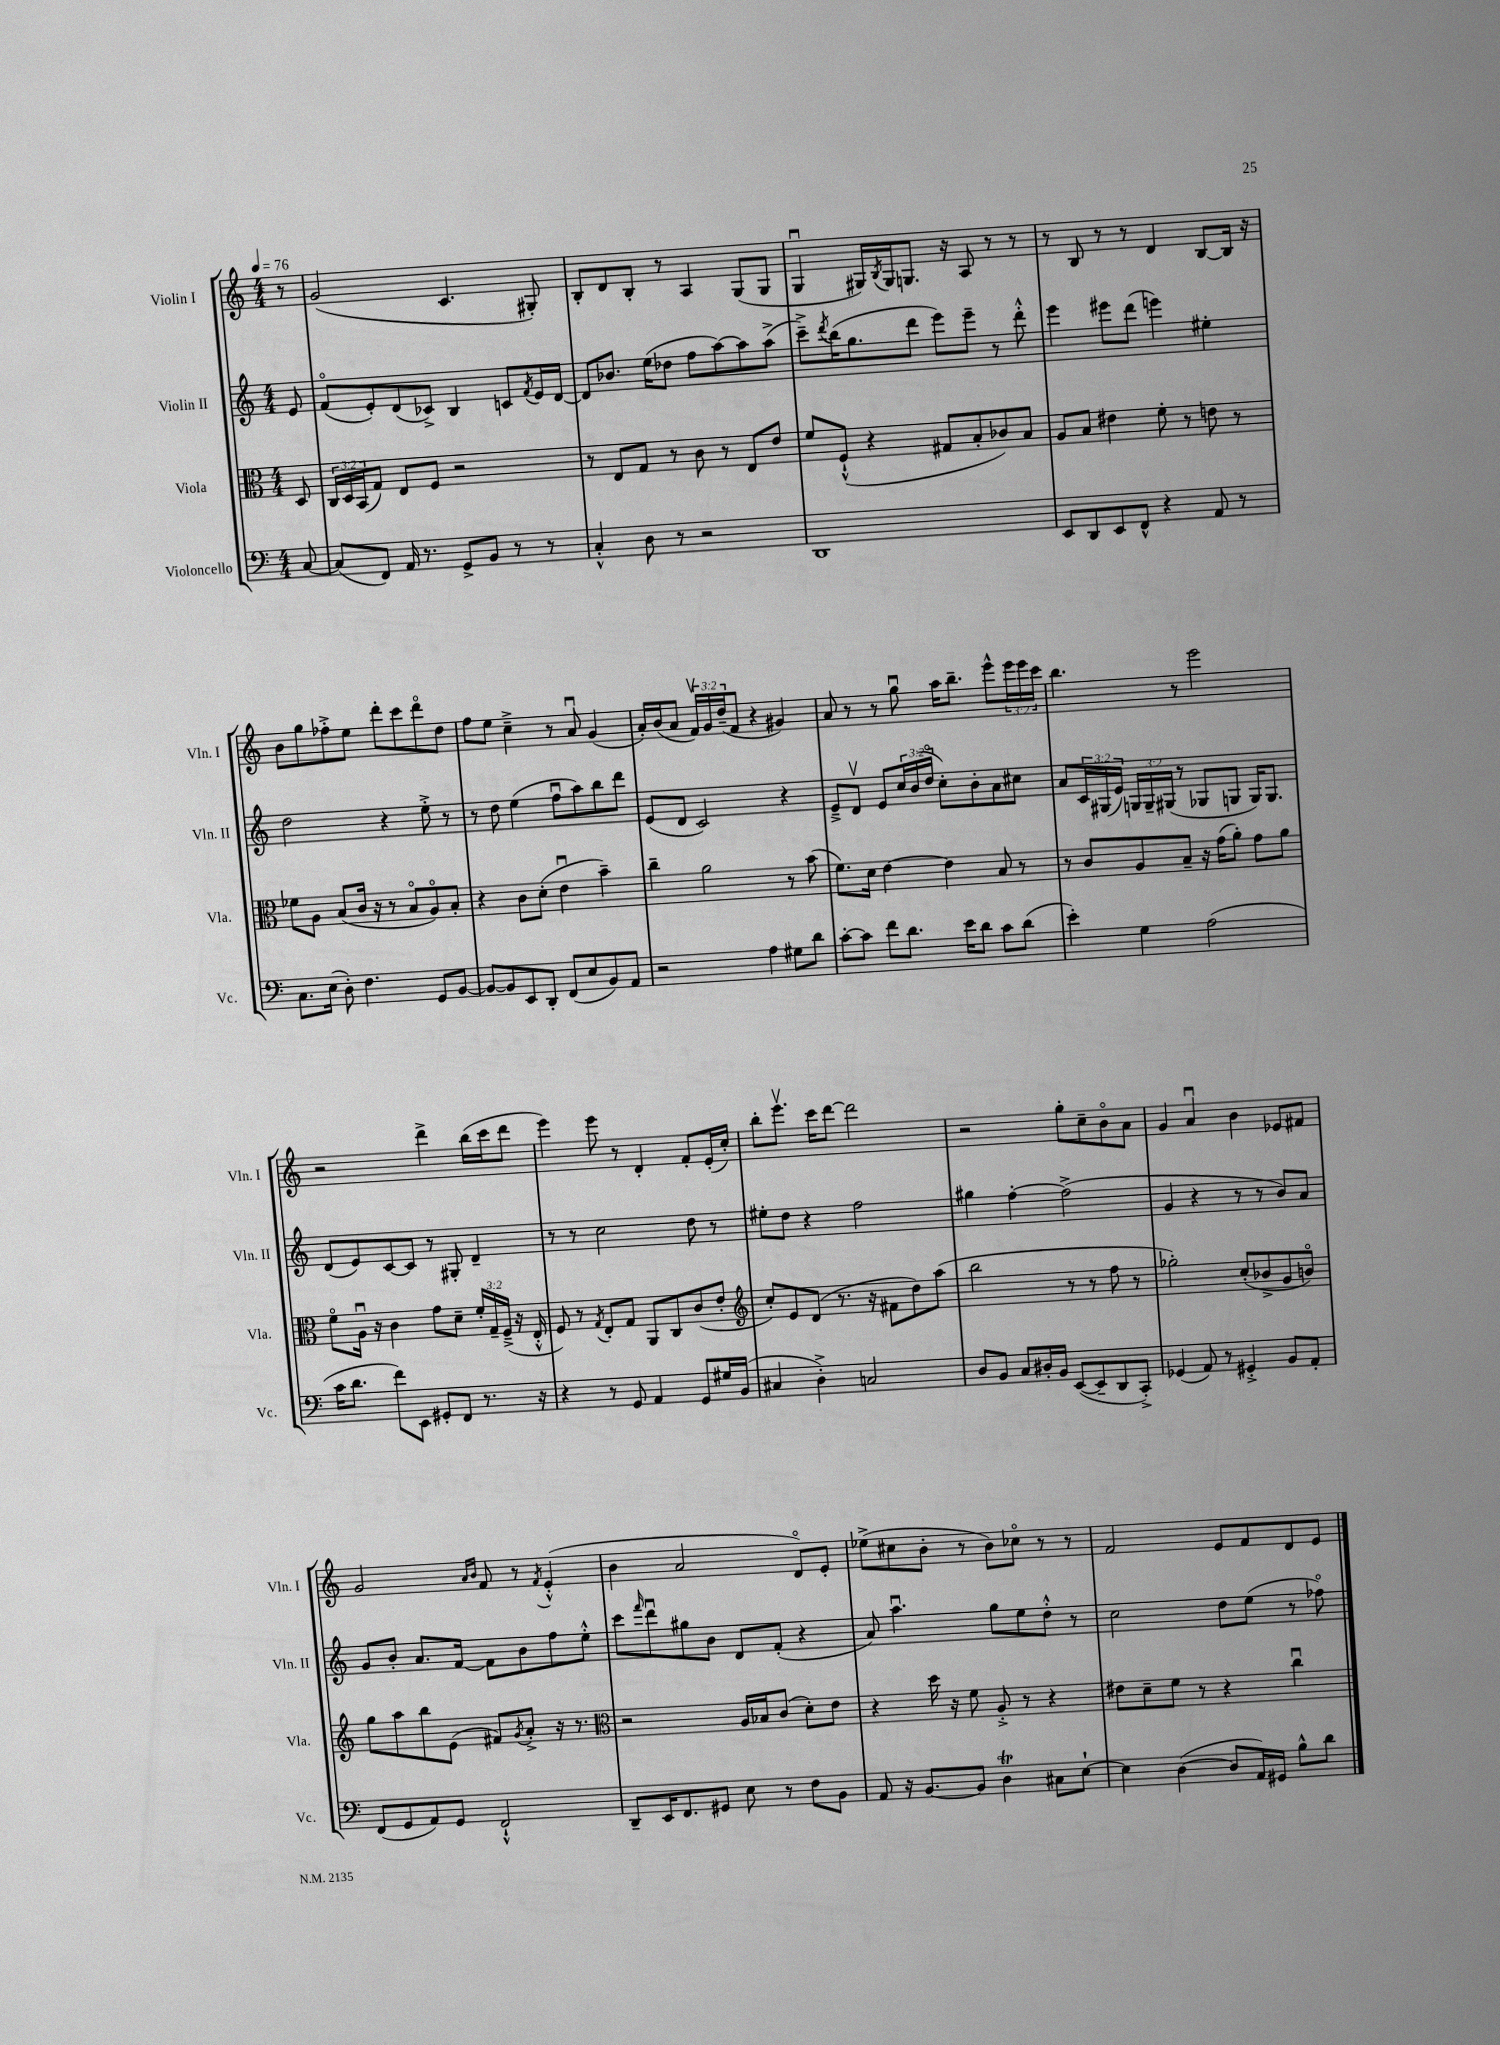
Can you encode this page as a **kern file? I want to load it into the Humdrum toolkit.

**kern	**kern	**kern	**kern
*staff4	*staff3	*staff2	*staff1
*clefF4	*clefC3	*clefG2	*clefG2
*k[]	*k[]	*k[]	*k[]
*M4/4	*M4/4	*M4/4	*M4/4
*MM76	*MM76	*MM76	*MM76
[8C	8D	8e	8r
=	=	=	=
(8C]	24C	(8fo	(2g
.	24D	.	.
.	(24BB	.	.
8FF)	8G)	8e')	.
16AA	8E	(8d	.
8.r	.	.	.
.	8F	8c-^)	.
8GG^	2r	4B	4.c
8BB	.	.	.
8r	.	8c	.
.	.	8qf	.
8r	.	16e	8G#')
.	.	[16d	.
=	=	=	=
4C'^^	8r	8d]	8B'
.	8E	8.b-	8d
8D	8G	.	8B'
.	.	(16ee	.
8r	8r	8dd-	8r
2r	8c	8ff	4A
.	8r	[8aa)	.
.	8E	8aa]	(8G
.	8e	(8aa^	8G
=	=	=	=
1DD	8f	8ccc~^)	4Gu
.	.	8qddd	.
.	(8F`^^	(16bb	.
.	.	8.gg	.
.	4r	.	16G#)
.	.	.	8qB
.	.	.	16G#
.	.	8ddd	8.G
.	8G#	8eee)	.
.	.	.	16r
.	8B'	8eee~	8A
.	8c-)	8r	8r
.	8B	8ddd'^^	8r
=	=	=	=
8EE	8A	4eee	8r
8DD	8B	.	8B
8EE	4e#	8eee#	8r
8FF^^	.	(8ddd	8r
4r	8f'	4eee)	4d
.	8r	.	.
8AA	8e	4ee#'	[8B
8r	8r	.	16B]
.	.	.	16r
=	=	=	=
8.C	8f-	2dd	8b
.	8A	.	8gg
(16E	.	.	.
8D')	(8B	.	8ff-'^
4.F	16c	.	8ee
.	16r	.	.
.	8r	4r	8ddd'
.	8Bo	.	8ccc
8GG	8Ao)	8ee'^	8dddo
[8BB	8B'	8r	8dd
=	=	=	=
8BB_	4r	8r	8ff
8BB]	.	8dd	8ee
8EE	8c	(4ee	4cc~^
8DD'	(8d'	.	.
(8FF	4eu	8ffu	8r
8E	.	8aa)	8au
8BB)	4b~)	8bb	(4g
8AA	.	8ddd	.
=	=	=	=
2r	4cc~	(8e	16a')
.	.	.	(16b
.	.	8d	8a
.	2a	2c)	24fv)
.	.	.	24g
.	.	.	(24dd~
.	.	.	8f
4A	.	.	4r
8G#	8r	4r	4g#)
8d	(8b	.	.
=	=	=	=
[8c'	8.f)	8e~^	8a
8c]	.	8dv	8r
.	16d	.	.
8f	[4e	8e	8r
8.d	.	24cc	8ggu
.	.	(24b	.
.	.	24ddo	.
.	4e]	8cc')	16aa
16e	.	.	8.bb~
8d	.	8b'	.
8c	8B	8a	8eee^^
(8d	8r	8cc#	24eee
.	.	.	24eee
.	.	.	24ccc
=	=	=	=
4e')	8r	8a	4.bb
.	8c	24c	.
.	.	(24G#	.
.	.	24e)	.
4G	8A	24G	.
.	.	24G~	.
.	.	(24G#	.
.	8B~	8r	8r
(2A	16r	8G-	2eee
.	(16g	.	.
.	8a')	8G	.
.	8g	16G)	.
.	.	8.G	.
.	8a	.	.
=	=	=	=
16c	8fo	(8d	2r
8.d	.	.	.
.	16Au	8e)	.
.	16r	.	.
8f)	4c	[8c	.
8EE	.	8c]	.
8GG#'	8g	8r	4ddd^
8FF	8d~	8G#'	.
8.r	24f'	4d~	(16bb
.	24G~	.	.
.	.	.	16ccc
.	(24F~^	.	.
.	16r	.	8ddd
16r	16E'^^	.	.
=	=	=	=
4r	8F)	8r	4eee)
.	8r	8r	.
.	8qG	.	.
8r	8E'	2cc	8eee
8GG	8G	.	8r
4AA	8AA	.	4d'
.	8C	.	.
8GG	(8c	8dd	8f'
16G#	8e'	8r	(16e'
(16BB	.	.	16cc')
=	=	=	=
*	*clefG2	*	*
4C#	8cc')	8ee#'	8bb'
.	8e	8dd	8.eeev
4D'^)	(8d	4r	.
.	.	.	16ccc
.	8.r	.	[8ddd
2C	.	2ff	2ddd]
.	16r	.	.
.	8f#	.	.
.	8dd)	.	.
.	(8aa	.	.
=	=	=	=
8D	2bb	4gg#	2r
8BB	.	.	.
8C	.	[4ff'	.
16D#'	.	.	.
16BB	.	.	.
([8EE	8r	(2ff^]	8gg'
8EE~]	8r	.	8cc~
8DD	8ff	.	8bo
8CC'^)	8r	.	8a
=	=	=	=
(4GG-	2gg-')	4g	4g
8AA)	.	4r	4au
8r	.	.	.
4GG#'^	(8cc'	8r	4b
.	8b-^	8r	.
8BB	8g	8b)	8e-
8AA'	8bo)	8a	8f#
=	=	=	=
(8FF	8gg	8g	2g
8GG	8aa	8b'	.
8AA)	8bb	8.a	.
8GG	(8e	.	.
.	.	[16f	.
.	.	.	16qqa
.	.	.	16qqb
2FF`^^	8f#)	8f]	8f
.	8qg	.	.
.	8a'^	8b	8r
.	.	.	8qf
.	16r	8ff	(4e'^^
.	8.r	.	.
.	.	8ee'^^	.
=	=	=	=
*	*clefC3	*	*
8DD~	2r	8ccc	4b
.	.	16qqfff	.
16EE	.	8dddu	.
8.FF	.	.	.
.	.	8gg#	2a
8GG#	.	8b	.
8E	16A	8d	.
.	16B-	.	.
8r	(8c	(8f'	.
8F	8d')	4r	8do)
8BB	8e	.	8e'
=	=	=	=
8AA	4r	8a)	(8ee-^
16r	.	4.aau	8cc#
[8.BB	.	.	.
.	16dd	.	8b'
.	16r	.	.
8BB]	8f	.	8r
4D	8A'^	8gg	8b)
.	8r	8ee	8cc-o
8C#	4r	8dd'^^	8r
[8E`	.	8r	8r
=	=	=	=
4E]	8e#	2cc	2f
.	8d~	.	.
([4D	8f	.	.
.	8r	.	.
8D]	4r	8dd	8e
16AA)	.	(8ee	8f
16GG#	.	.	.
8B^^	4ccu	8r	8d
8d	.	8ff-o)	8e
==	==	==	==
*-	*-	*-	*-
